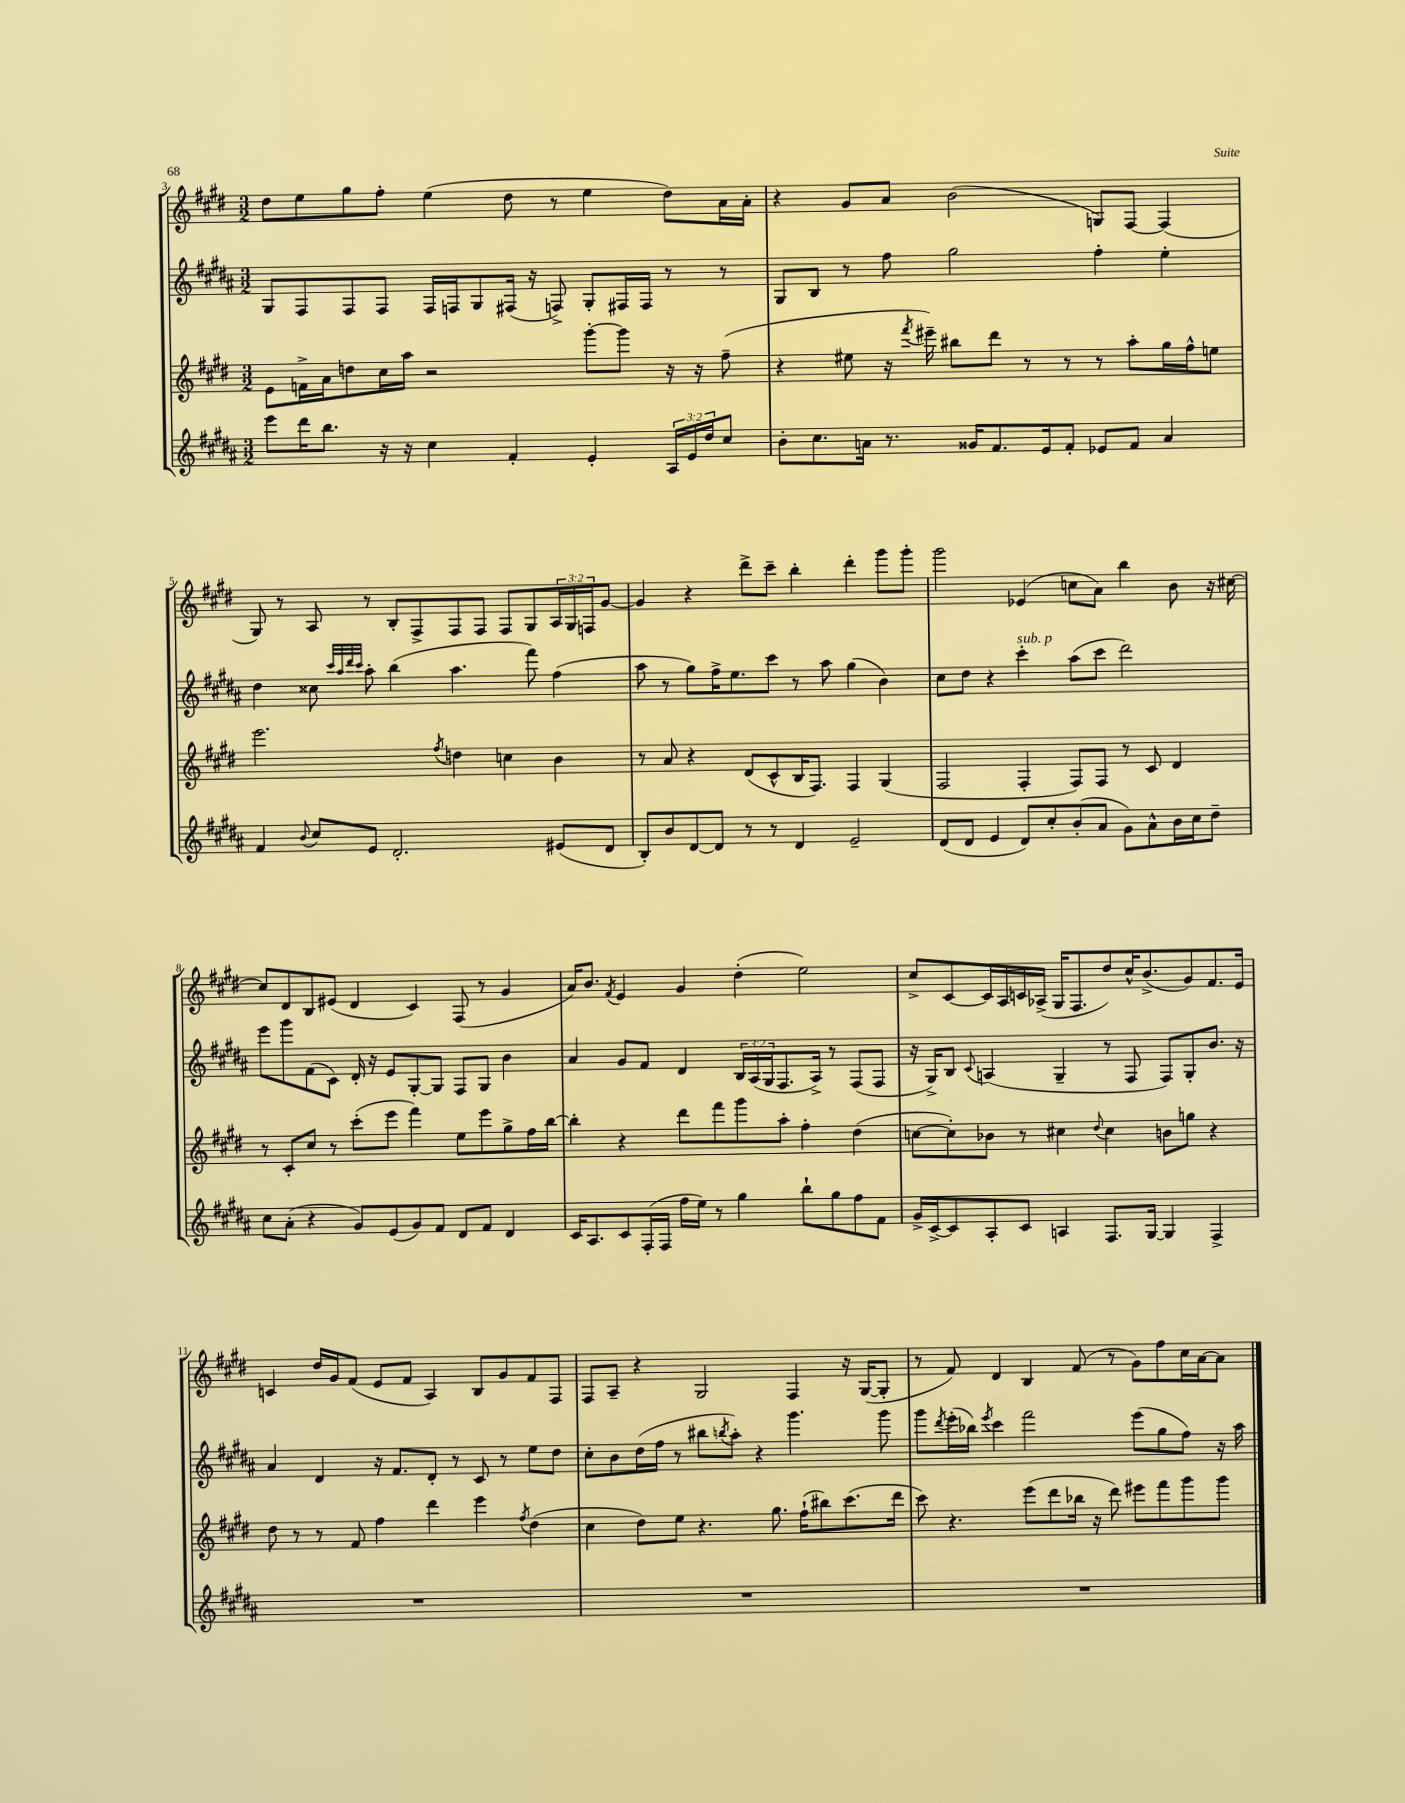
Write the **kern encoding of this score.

**kern	**kern	**kern	**kern
*part4	*part3	*part2	*part1
*staff4	*staff3	*staff2	*staff1
*clefG2	*clefG2	*clefG2	*clefG2
*k[f#c#g#d#a#]	*k[f#c#g#d#]	*k[f#c#g#d#a#]	*k[f#c#g#d#]
*M3/2	*M3/2	*M3/2	*M3/2
=3	=3	=3	=3
8eee\L	8e\L	8G#/L	8dd#\L
16ddd#\K	16fn^\L	8F#/	8ee\
8.bb\J	16a\J	.	.
.	8ddn\	8F#/	8gg#\
16r	16cc#\L	8F#/J	8ff#'\J
16r	16aa\JJ	.	.
4cc#\	2r	16F#/LL	(4ee\
.	.	16Fn/J	.
.	.	8G#/	.
4f#'/	.	(16F#X/Jk	8dd#\
.	.	16r	.
.	.	8Fn^/)	8r
4e'/	[8ggg#'\L	8G#'/L	4ee\
.	8ggg#\J]	16F#X/L	.
.	.	16F#/JJ	.
24A#/LL	16r	8r	8dd#\L)
24e/	.	.	.
.	16r	.	.
24dd#/J	.	.	.
8cc#/J	(8ff#~\	8r	16a\L
.	.	.	16a'\JJ
=4	=4	=4	=4
8b'\L	4r	8G#/L	4r
8.cc#\	.	8B/J	.
.	8ee#X\	8r	8g#/L
16an\Jk	.	.	.
8.r	16r	8ff#\	8a/J
.	8qfff#/	.	.
.	16eee#X~\)	.	.
.	8bb#X\L	2gg#\	(2b\
16g##X/KL	.	.	.
8.f#/	8ddd#\J	.	.
.	8r	.	.
16e/k	.	.	.
8f#'/J	8r	.	.
8e-X/L	8r	4ff#'\	8Gn/L)
8f#/J	8aa'\L	.	[8F#/J
4a/	16gg#\L	4ee'\	(4F#/]
.	16ff#^^\J	.	.
.	8een\J	.	.
!!LO:LB:g=z
=5	=5	=5	=5
4f#/	2.eee\	4dd#\	8G#/)
.	.	.	8r
8qqb/	.	.	.
8cc#/L	.	8cc##X\	8A/
.	.	32qqccc#/LLL	.
.	.	32qqaa#/	.
.	.	32qqddd#/	.
.	.	32qqccc#/JJJ	.
8e/J	.	8aa#'\	8r
2.d#'/	.	(4bb\	8B'/L
.	.	.	8F#^/
.	8qff#/	.	.
.	4ddn\	4.aa#\	8F#/
.	.	.	8F#/J
.	4ccn\	.	8F#/L
.	.	8fff#\)	8G#/
(8e#X/L	4b\	(4ff#\	24A/L
.	.	.	24G#/
.	.	.	24Fn/J
8d#/J	.	.	[8g#/J
=6	=6	=6	=6
8B'/L)	8r	8aa#\	4g#/]
8b/	8a/	8r	.
[8d#/	4r	8gg#\L)	4r
8d#/J]	.	16ff#^\K	.
.	.	8.ee\	.
8r	(8d#/L	.	8ddd#^\L
8r	8c#^^/	8ccc#\J	8ccc#~\J
4d#/	16B/K	8r	4bb'\
.	8.F#/J)	.	.
.	.	8aa#\	.
2e~/	4F#/	(4gg#\	4ddd#'\
.	(4G#/	4b\)	8ggg#\L
.	.	.	8ggg#'\J
=7	=7	=7	=7
(8d#/L	2F#/	8cc#\L	2ggg#\
8d#/J	.	8dd#\J	.
4e/	.	4r	.
!	!	!LO:TX:a:i:t=sub. p	!
8d#/L)	4F#'/	4ccc#'\	(4e-X/
8cc#'/	.	.	.
(8b'/	8F#/L)	(8aa#\L	8ccn\L
8a#/J	8F#/J	8ccc#\J	8a\J)
8g#\L)	8r	2ddd#\)	4bb\
8a#^^\	8c#/	.	.
16b\L	4d#/	.	8b\
16cc#\J	.	.	.
8dd#~\J	.	.	16r
.	.	.	[16cc#X\
!!LO:LB:g=z
=8	=8	=8	=8
8cc#\L	8r	8eee\L	8cc#/L]
(8a#'\J	8c#'/L	8ggg#\	8d#/
4r	8cc#/J	(8f#\	8B/
.	8r	8c#\J)	(8e#X/J
8g#/L)	(8ccc#'\L	16d#'/	4d#/
.	.	16r	.
(8e/	8eee\J	8e/L	.
8g#/)	4fff#\)	[8G#'/	4c#/)
8f#/J	.	8G#/J]	.
8d#/L	8ee\L	8F#/L	(8F#/
8f#/J	8eee\	8G#/J	8r
4d#/	8gg#^\	4b\	4g#/
.	16ff#\L	.	.
.	[16bb\JJ	.	.
=9	=9	=9	=9
16c#/KL	4bb'\]	4a#/	16a/KL)
8.A#/	.	.	8.b/J
.	.	.	8qf#/
8c#/	4r	8g#/L	4e/
(16F#'/L	.	8f#/J	.
16F#/JJ	.	.	.
16ff#\LL	8ddd#\L	4d#/	4g#/
16ee\JJ)	.	.	.
8r	8fff#\	.	.
4gg#\	8ggg#\	24B/LL	(4dd#'\
.	.	(24A#/	.
.	.	24G#/J	.
.	8aa'\J	8.F#/	.
8bb`\L	4ff#'\	.	2ee\)
.	.	16A#^/Jk)	.
8gg#\	.	8r	.
8ff#\	(4dd#\	(8F#/L	.
8f#\J	.	8F#/J	.
=10	=10	=10	=10
16g#^/LL	[8ccn\L	16r	8cc#^/L
[16c#^/J	.	16G#^/KL)	.
8c#/]	8cc'\])	8B/J	[8c#/
.	.	8qqc#/	.
8A#'/	8b-X\J	(4An/	16c#/L]
.	.	.	16A/
8c#/J	8r	.	16cn/
.	.	.	(16A-X^/JJ
4An/	4cc#X\	4G#~/	16G#/KL
.	.	.	8.F#/
.	8qqdd#/	.	.
8.F#/L	4cc#\	8r	8dd#/)
.	.	8F#/	16cc#^^/K
[16G#/Jk	.	.	(8.b^/
4G#/]	8bn\L	8F#/L)	.
.	8ggn\J	8G#'/	8g#/)
4F#^/	4r	8.b/J	8.f#/
.	.	16r	16e/Jk
!!LO:LB:g=z
=11	=11	=11	=11
1.r	8dd#\	4a#/	4cn/
.	8r	.	.
.	8r	4d#/	16dd#/LL
.	.	.	16g#/J
.	8f#/	.	(8f#/J
.	4ff#\	16r	8e/L
.	.	8.f#/L	.
.	.	.	8f#/J
.	4ddd#\	8d#'/J	4A/)
.	.	8r	.
.	4eee\	8c#/	8B/L
.	.	8r	8g#/
.	8qff#/	.	.
.	(4dd#\	8ee\L	8f#/
.	.	8dd#\J	8F#/J
=12	=12	=12	=12
1.r	4cc#\	8cc#'\L	8F#/L
.	.	8b\	8A~/J
.	8dd#\L)	(16dd#\L	4r
.	.	16ff#\JJ	.
.	8ee\J	8r	.
.	4.r	8bb#X\L	2G#/
.	.	8qbbn/	.
.	.	8aa#'\J)	.
.	.	4r	.
.	8.gg#\	.	.
.	.	4.ggg#\	4F#/
.	(16ff#`\KL	.	.
.	8bb#X\)	.	.
.	(8.ccc#\	.	16r
.	.	.	([16G#/KL
.	.	8ggg#\	8G#'/J]
.	16ddd#\Jk	.	.
=13	=13	=13	=13
1.r	8ccc#\)	8ggg#\L	8r
.	.	8qddd#/	.
.	4.r	(16eee'\L	8f#/)
.	.	16bb-X\JJ)	.
.	.	8qeee/	.
.	.	4ccc#\	4d#/
.	(8eee\L	2fff#\	4B/
.	8ddd#\	.	.
.	16bb-X\Jk	.	(8f#/
.	16r	.	.
.	8ddd#\)	.	8r
.	8eee#X\L	(8eee\L	8g#\L)
.	8fff#\	8gg#\	8ff#\
.	8ggg#\	8ff#\J)	16cc#\L
.	.	.	[16a\J
.	8ggg#\J	16r	8a\J]
.	.	16aa#\	.
==	==	==	==
*-	*-	*-	*-
